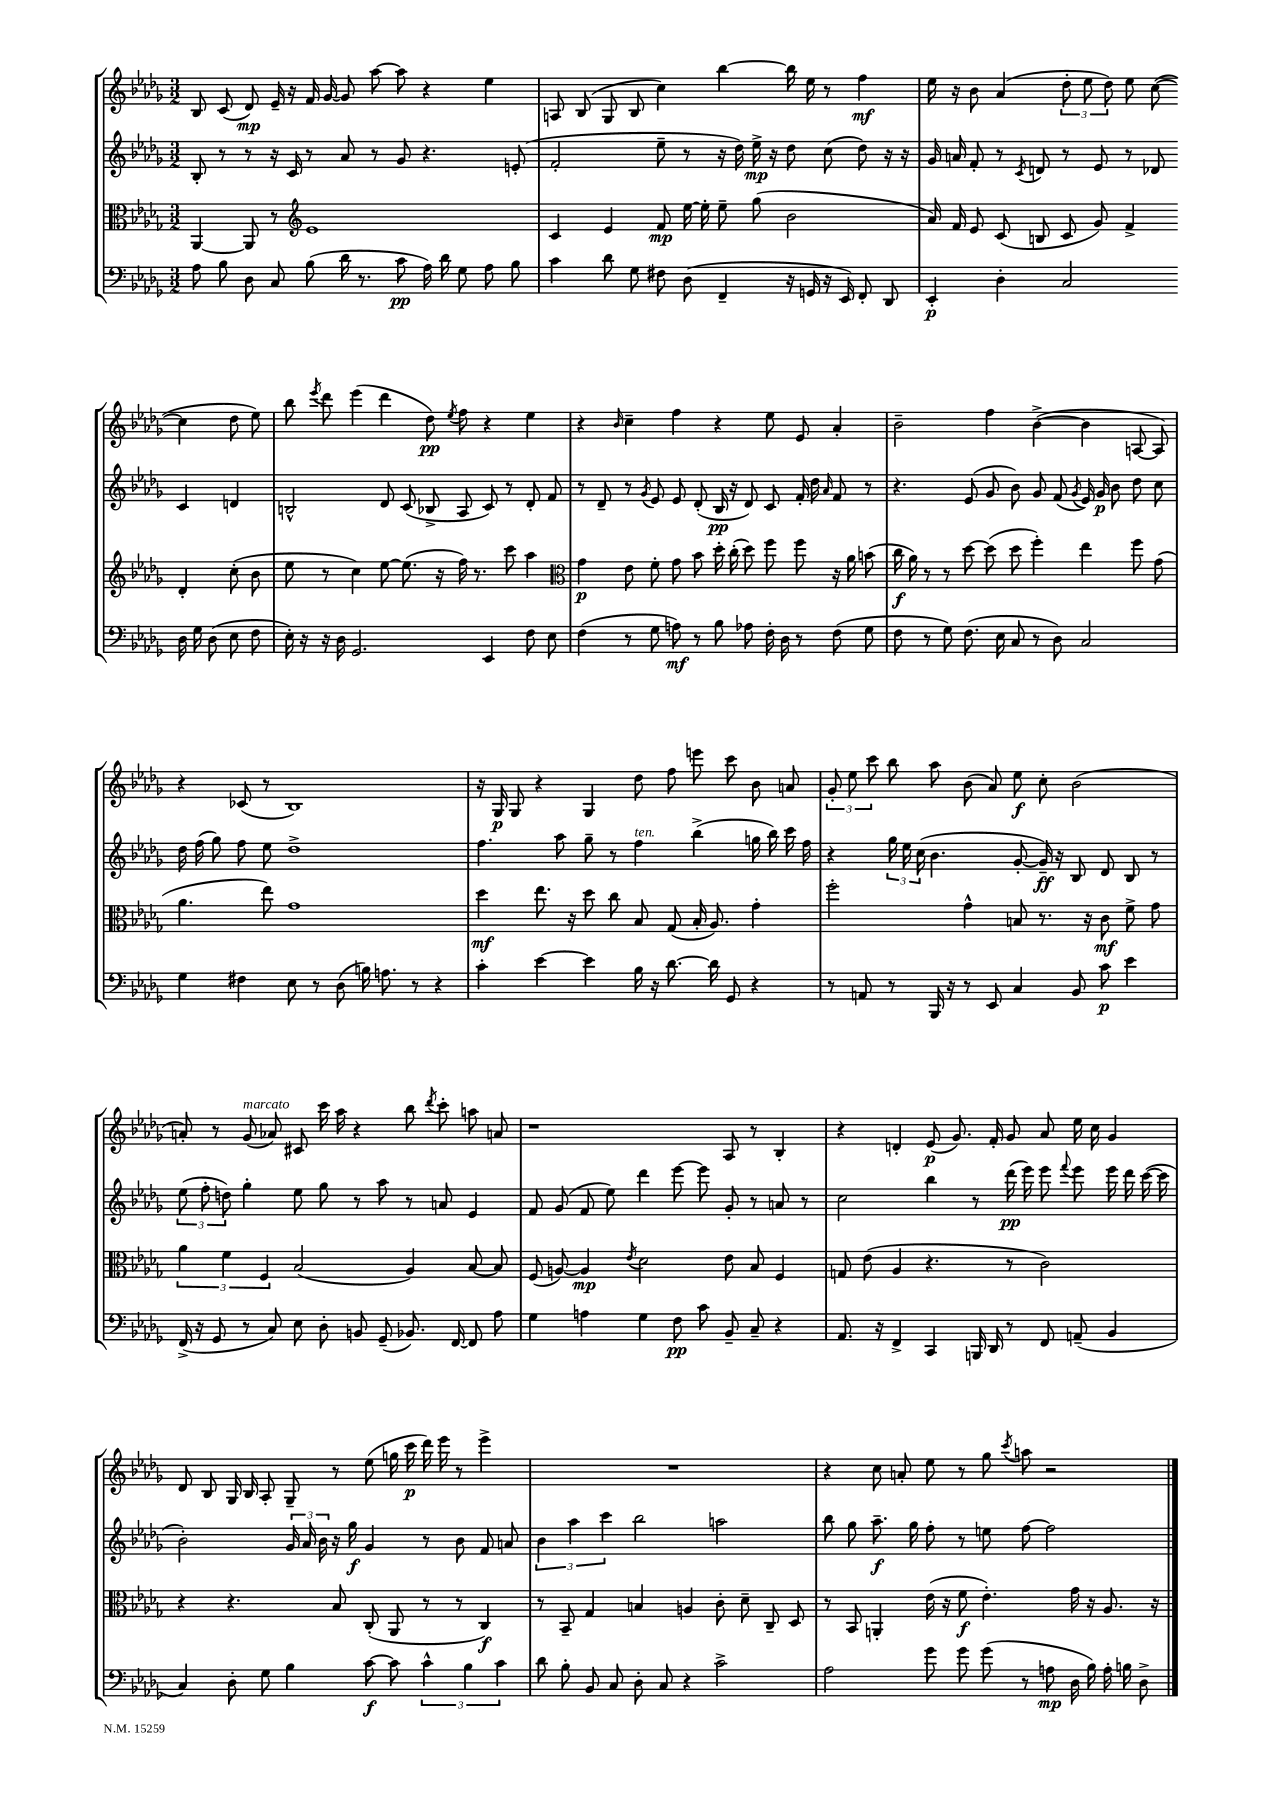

**kern	**kern	**kern	**kern
*staff4	*staff3	*staff2	*staff1
*clefF4	*clefC3	*clefG2	*clefG2
*k[b-e-a-d-g-]	*k[b-e-a-d-g-]	*k[b-e-a-d-g-]	*k[b-e-a-d-g-]
*M3/2	*M3/2	*M3/2	*M3/2
8A-	[4AA-	8B-'	8B-
8B-	.	8r	(8c
8D-	8AA-]	8r	8d-)
8C	8r	16r	16e-~
.	.	16c	16r
*	*clefG2	*	*
(8B-	1e-	8r	16f
.	.	.	[16g-
16d-	.	8a-	8g-]
8.r	.	.	.
.	.	8r	[8aa-
8c	.	8g-	8aa-]
16A-)	.	4.r	4r
16d-	.	.	.
8G-	.	.	.
8A-	.	.	4ee-
8B-	.	(8e'	.
=	=	=	=
4c	4c	2f'	8A
.	.	.	(8B-
8d-	4e-	.	8G-
8G-	.	.	8B-
8F#	8f	8ee-~	4cc)
(8D-	[16ee-	8r	.
.	16ee-']	.	.
4FF~	8ee-~	16r	[4bb-
.	.	16dd-)	.
.	(8gg-	16ee-^	.
.	.	16r	.
16r	2b-	8dd-	16bb-]
16GG	.	.	16ee-
16r	.	(8cc	8r
16EE-)	.	.	.
8FF'	.	8dd-)	4ff
8DD-	.	16r	.
.	.	16r	.
=	=	=	=
4EE-'	16a-)	16g-	16ee-
.	16f	16a	16r
.	8e-	8f'	8b-
4D-'	(8c	8r	(4a-
.	.	8qc	.
.	8B	8d	.
2C	8c	8r	12dd-'
.	.	.	12ee-
.	8g-)	8e-	.
.	.	.	12dd-)
.	4f^	8r	8ee-
.	.	8d-	([8cc
16D-	4d-'	4c	4cc]
16G-	.	.	.
(8D-	.	.	.
8E-	(8cc'	4d	8dd-
8F	8b-	.	8ee-)
=	=	=	=
16E-')	8ee-	2B^^	8bb-
16r	.	.	.
.	.	.	8qeee-
16r	8r	.	8ddd-
16D-	.	.	.
2.GG-	4cc)	.	(4eee-
.	[8ee-	8d-	4ddd-
.	(8.ee-]	(8c	.
.	.	8B-^	8dd-)
.	16r	.	.
.	.	.	8qee-
.	16ff)	8A-	8ff
.	8.r	.	.
4EE-	.	8c)	4r
.	8ccc	8r	.
8F	4aa-	8d-'	4ee-
8E-	.	8f	.
=	=	=	=
*	*clefC3	*	*
(4F	4g-	8r	4r
.	.	8d-~	.
.	.	.	16qqb-
8r	8e-	8r	4cc~
.	.	8qg-	.
8G-	8f'	8e-	.
8A)	8g-	8e-	4ff
8r	8b-	(8d-'	.
8B-	16dd-'	16B-	4r
.	(16cc'	16r	.
8A-	8dd-)	8d-)	.
16F'	8ff	8c	8ee-
16D-	.	.	.
8r	8ff	16f'	8e-
.	.	16dd-	.
.	.	16qqa-	.
(8F	16r	8f	4a-'
.	16a-	.	.
8G-	(8b	8r	.
=	=	=	=
8F	16cc	4.r	2b-~
.	16a-)	.	.
8r	8r	.	.
8G-)	8r	.	.
(8.F	[8dd-	(8e-	.
.	(8dd-]	8g-	4ff
16E-	.	.	.
8C	8dd-	8b-)	.
8r	4ff')	8g-	([4b-^
8D-)	.	(8f	.
.	.	8qg-	.
2C	4ee-	16e-)	4b-]
.	.	16g-	.
.	.	8b-	.
.	8ff	8dd-	[8A
.	(8g-	8cc	8A])
=	=	=	=
4G-	4.a-	16dd-	4r
.	.	(16ff	.
.	.	8gg-)	.
4F#	.	8ff	(8c-
.	8ee-)	8ee-	8r
8E-	1g-	1dd-^	1B-)
8r	.	.	.
(8D-	.	.	.
16B)	.	.	.
8.A	.	.	.
8r	.	.	.
4r	.	.	.
=	=	=	=
4c'	4dd-	4.ff	16r
.	.	.	16G-
.	.	.	8G-
[4e-	8.ee-	.	4r
.	.	8aa-	.
.	16r	.	.
4e-]	8dd-	8gg-~	4G-
.	8cc	8r	.
16B-	8B-	4ff	8dd-
16r	.	.	.
[8.d-	(8G-	.	8ff
.	16B-'	(4bb-^	8eee
16d-]	8.A-)	.	.
8GG-	.	.	8ccc
4r	4g-'	16gg	8b-
.	.	16bb-)	.
.	.	16ccc	8a
.	.	16ff	.
=	=	=	=
8r	2ff'	4r	12g-'
.	.	.	12ee-
8AA	.	.	.
.	.	.	12ccc
8r	.	24gg-	8bb-
.	.	24ee-	.
.	.	(24cc	.
16BBB-	.	4.b-	8aa-
16r	.	.	.
8r	4g-^^	.	(8b-
8EE-	.	.	8a-)
4C	8B	[8g-'	8ee-
.	8.r	16g-~])	8cc'
.	.	16r	.
8BB-	.	8B-	(2b-
.	16r	.	.
8c	8c	8d-	.
4e-	8f^	8B-	.
.	8g-	8r	.
=	=	=	=
(16FF^	6a-	(12ee-	8a')
16r	.	.	.
.	.	12ff'	.
8GG-	.	.	8r
.	6f	12dd)	.
8r	.	4gg-'	(8g-
.	6F	.	.
8C)	.	.	8a-)
8E-	(2B-	8ee-	8c#
8D-'	.	8gg-	16ccc
.	.	.	16aa-
8BB	.	8r	4r
(8GG-~	.	8aa-	.
8.BB-)	4A-)	8r	8bb-
.	.	.	8qddd-
.	.	8a	8ccc'
[16FF	.	.	.
8FF]	[8B-	4e-	8aa
8A-	8B-]	.	8a
=	=	=	=
4G-	(8F	8f	1r
.	[8A)	(8g-	.
4A	4A]	8f	.
.	.	8ee-)	.
.	8qe-	.	.
4G-	2d-	4ddd-	.
8F	.	[8eee-	.
8c	.	8eee-]	.
8BB-~	8e-	8g-'	8A-
8C~	8B-	8r	8r
4r	4F	8a	4B-'
.	.	8r	.
=	=	=	=
8.AA-	8G	2cc	4r
.	(8e-	.	.
16r	.	.	.
4FF^	4A-	.	4d'
4CC	4.r	4bb-	(8e-
.	.	.	8.g-)
16BBB	.	8r	.
16DD-	.	.	16f'
8r	8r	(16ddd-	8g-
.	.	16eee-)	.
8FF	2c)	8eee-	8a-
.	.	8qqfff	.
(8AA~	.	8eee-	16ee-
.	.	.	16cc
4BB-	.	16eee-	4g-
.	.	16ddd-	.
.	.	([16ccc	.
.	.	16ccc]	.
=	=	=	=
4C)	4r	2b-')	8d-
.	.	.	8B-
8D-'	4.r	.	16G-
.	.	.	16B-
8G-	.	.	8A-'
4B-	.	24g-	8G-~
.	.	24a-	.
.	.	24b-	.
.	8B-	16r	8r
.	.	16gg-	.
[8c	(8C'	4g-	(8ee-
8c]	8AA-	.	16gg
.	.	.	16ccc
6c^^	8r	8r	16ddd-)
.	.	.	16eee-
.	8r	8b-	8r
6B-	.	.	.
.	4C)	8f	4eee-^
6c	.	.	.
.	.	8a	.
=	=	=	=
8d-	8r	6b-	1.r
8B-'	8BB-~	.	.
.	.	6aa-	.
8BB-	4G-	.	.
.	.	6ccc	.
8C	.	.	.
8D-'	4B	2bb-	.
8C	.	.	.
4r	4A	.	.
2c^	8c'	2aa	.
.	8d-~	.	.
.	8C~	.	.
.	8D-	.	.
=	=	=	=
2A-	8r	8bb-	4r
.	8BB-	8gg-	.
.	4AA'	8.aa-~	8cc
.	.	.	8a'
.	.	16gg-	.
8g-	(16e-	8ff'	8ee-
.	16r	.	.
8g-	8f	8r	8r
(8g-	4.e-')	8ee	8gg-
.	.	.	8qccc
8r	.	[8ff	8aa
8A	.	2ff]	2r
16D-	16g-	.	.
16B-)	16r	.	.
16A'	8.A-	.	.
16B	.	.	.
8D-^	.	.	.
.	16r	.	.
==	==	==	==
*-	*-	*-	*-
